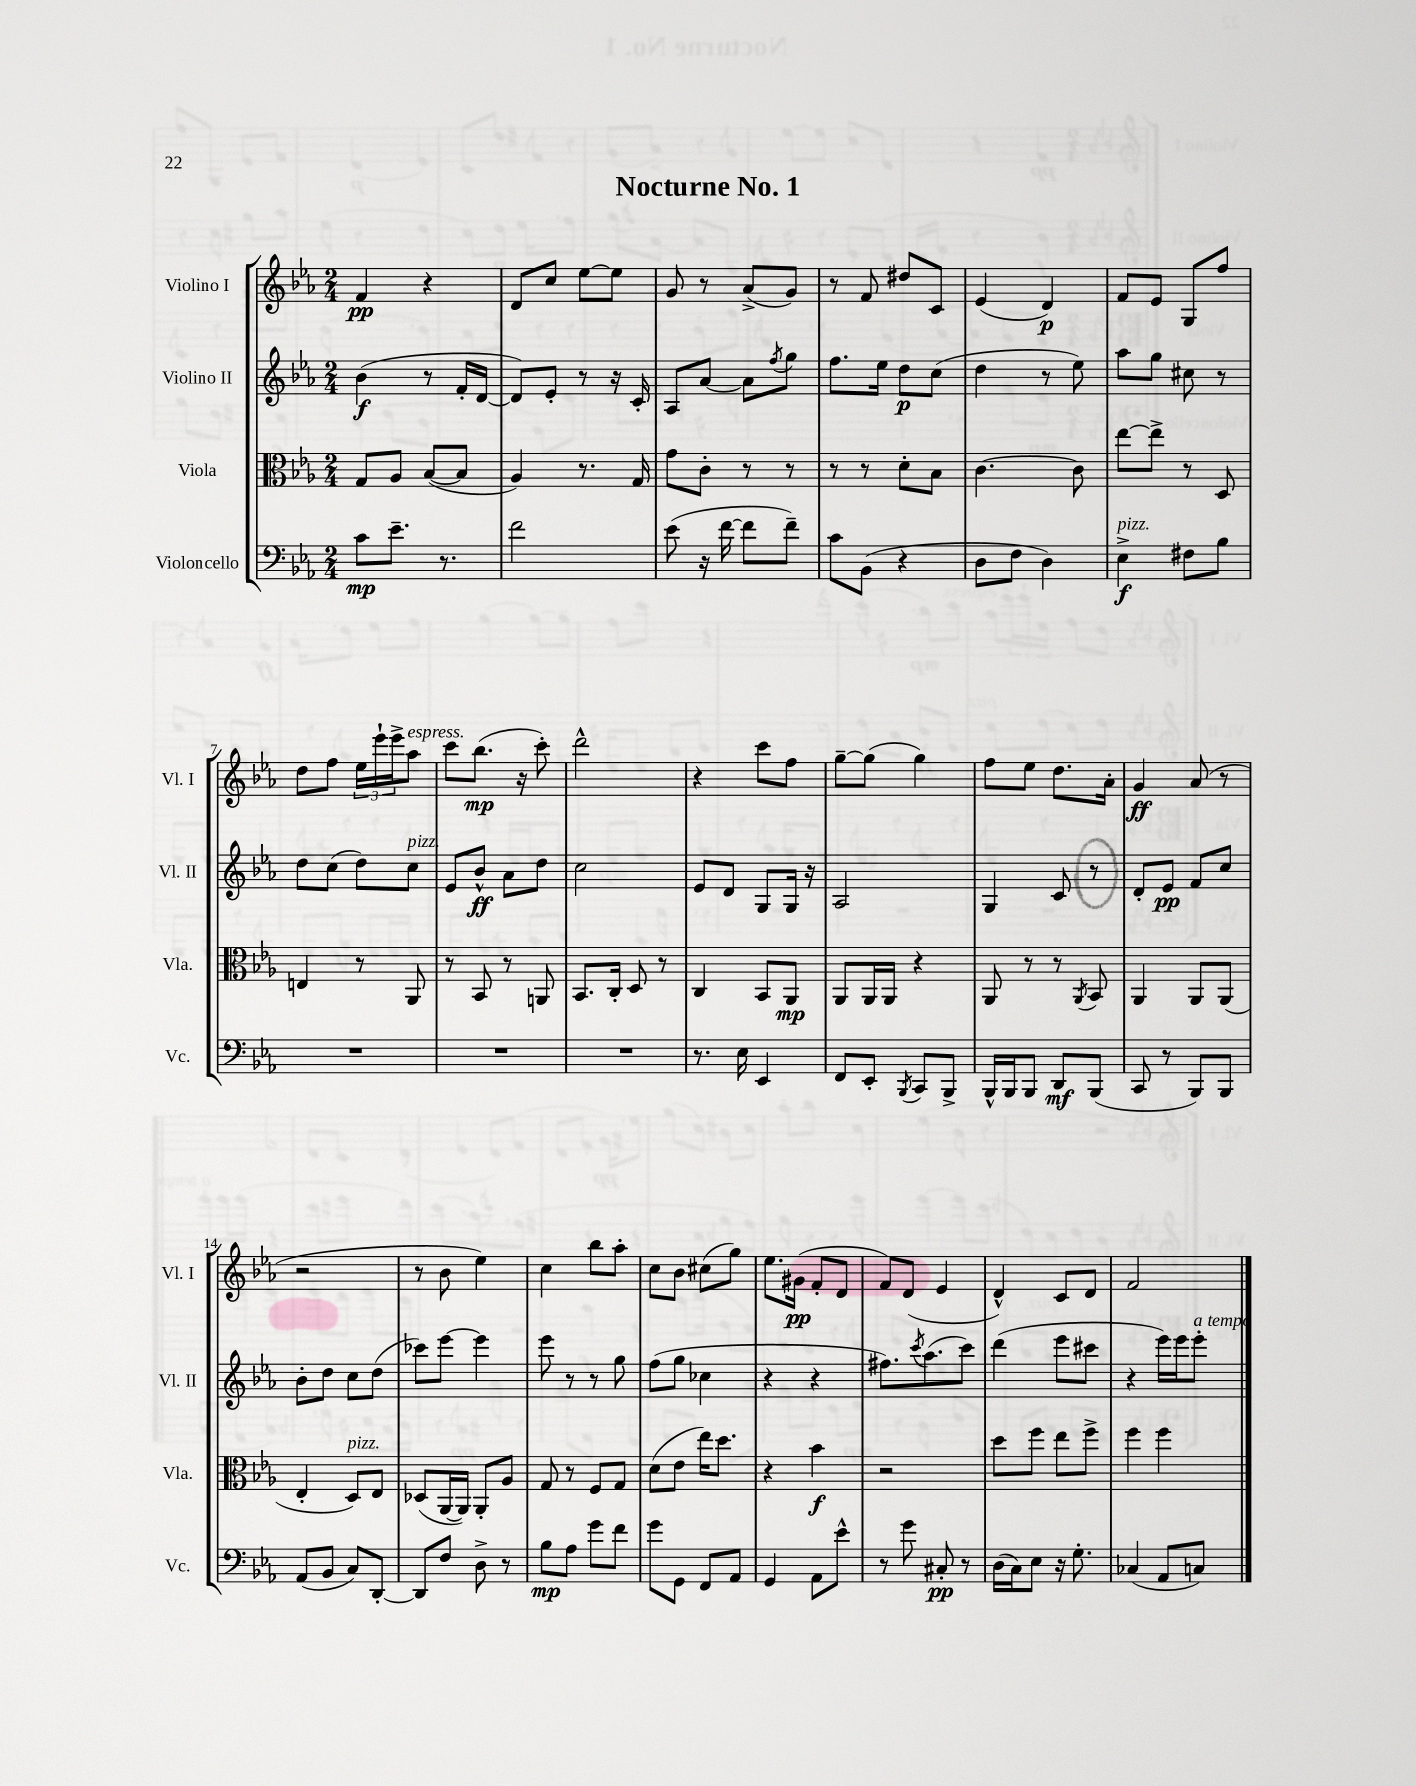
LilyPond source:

\header { title = "Nocturne No. 1" }
<<
\new StaffGroup <<
\new Staff = "s0" \with { instrumentName = "Violino I" shortInstrumentName = "Vl. I" } {
    \clef treble \key ees \major \numericTimeSignature \time 2/4
    f'4\pp r4 |
    d'8 c''8 ees''8~ ees''8 |
    g'8 r8 aes'8->( g'8) |
    r8 f'8 dis''8 c'8 |
    ees'4( d'4\p) |
    f'8 ees'8 g8 f''8 |
    d''8 f''8 \tuplet 3/2 { ees''16 ees'''16-! ees'''16-> } aes''8^\markup { \italic "espress." } |
    c'''8 bes''8.\mp( r16 c'''8-.) |
    d'''2-^ |
    r4 c'''8 f''8 |
    g''8~-- g''8( g''4) |
    f''8 ees''8 d''8. aes'16-. |
    g'4\ff aes'8( r8 |
    r2 |
    r8 bes'8 ees''4) |
    c''4 bes''8 aes''8-. |
    c''8 bes'8 cis''8( g''8) |
    ees''8. gis'16\pp( f'8-. d'8 |
    f'8) d'8( ees'4 |
    d'4-^) c'8 d'8 |
    f'2 \bar "|." |
}
\new Staff = "s1" \with { instrumentName = "Violino II" shortInstrumentName = "Vl. II" } {
    \clef treble \key ees \major \numericTimeSignature \time 2/4
    bes'4\f( r8 f'16-. d'16~ |
    d'8) ees'8-. r8 r16 c'16-. |
    aes8 aes'8~ aes'8 \acciaccatura { f''8 } g''8 |
    f''8. ees''16 d''8\p c''8( |
    d''4 r8 ees''8) |
    aes''8 g''8 cis''8 r8 |
    d''8 c''8( d''8) c''8^\markup { \italic "pizz." } |
    ees'8 bes'8-^\ff aes'8 d''8 |
    c''2 |
    ees'8 d'8 g8 g16 r16 |
    aes2 |
    g4 c'8 r8 |
    d'8-. ees'8\pp f'8 c''8 |
    bes'8-. d''8 c''8 d''8( |
    ces'''8) ees'''8~ ees'''4 |
    ees'''8 r8 r8 g''8 |
    f''8( g''8 ces''4 |
    r4 r4 |
    fis''8.) \acciaccatura { c'''8 } aes''8.( c'''8) |
    d'''4( ees'''8 cis'''8 |
    r4 ees'''16) ees'''16 ees'''8-.^\markup { \italic "a tempo" } \bar "|." |
}
\new Staff = "s2" \with { instrumentName = "Viola" shortInstrumentName = "Vla." } {
    \clef alto \key ees \major \numericTimeSignature \time 2/4
    g8 aes8 bes8~( bes8 |
    aes4) r8. g16 |
    g'8 c'8-. r8 r8 |
    r8 r8 d'8-. bes8 |
    c'4.~ c'8 |
    ees''8~ ees''8-> r8 d8 |
    e4 r8 aes,8 |
    r8 bes,8 r8 a,8 |
    bes,8. c16-. d8 r8 |
    c4 bes,8 aes,8\mp |
    aes,8 aes,16 aes,16 r4 |
    aes,8 r8 r8 \acciaccatura { aes,8 } bes,8 |
    aes,4 aes,8 aes,8( |
    ees4-. d8^\markup { \italic "pizz." }) ees8 |
    des8( aes,16~ aes,16) aes,8-. aes8 |
    g8 r8 f8 g8 |
    d'8( ees'8 ees''16) d''8. |
    r4 bes'4\f |
    r2 |
    d''8 f''8 ees''8 f''8-> |
    f''4 f''4 \bar "|." |
}
\new Staff = "s3" \with { instrumentName = "Violoncello" shortInstrumentName = "Vc." } {
    \clef bass \key ees \major \numericTimeSignature \time 2/4
    c'8\mp ees'8.-- r8. |
    f'2 |
    ees'8( r16 f'16~ f'8 f'8--) |
    c'8 bes,8( r4 |
    d8 f8 d4) |
    ees4->\f^\markup { \italic "pizz." } fis8 bes8 |
    R2 |
    R2 |
    R2 |
    r8. ees16 ees,4 |
    f,8 ees,8-. \acciaccatura { bes,,8 } c,8 bes,,8-> |
    bes,,16-^ bes,,16 bes,,8 d,8\mf bes,,8( |
    c,8 r8 bes,,8) bes,,8 |
    aes,8( bes,8 c8) d,8~-. |
    d,8 f8 d8-> r8 |
    bes8\mp aes8 g'8 f'8 |
    g'8 g,8 f,8 aes,8 |
    g,4 aes,8 ees'8-^ |
    r8 g'8 cis8-.\pp r8 |
    d16( c16) ees8 r16 g8.-. |
    ces4( aes,8 c8) \bar "|." |
}
>>
>>
